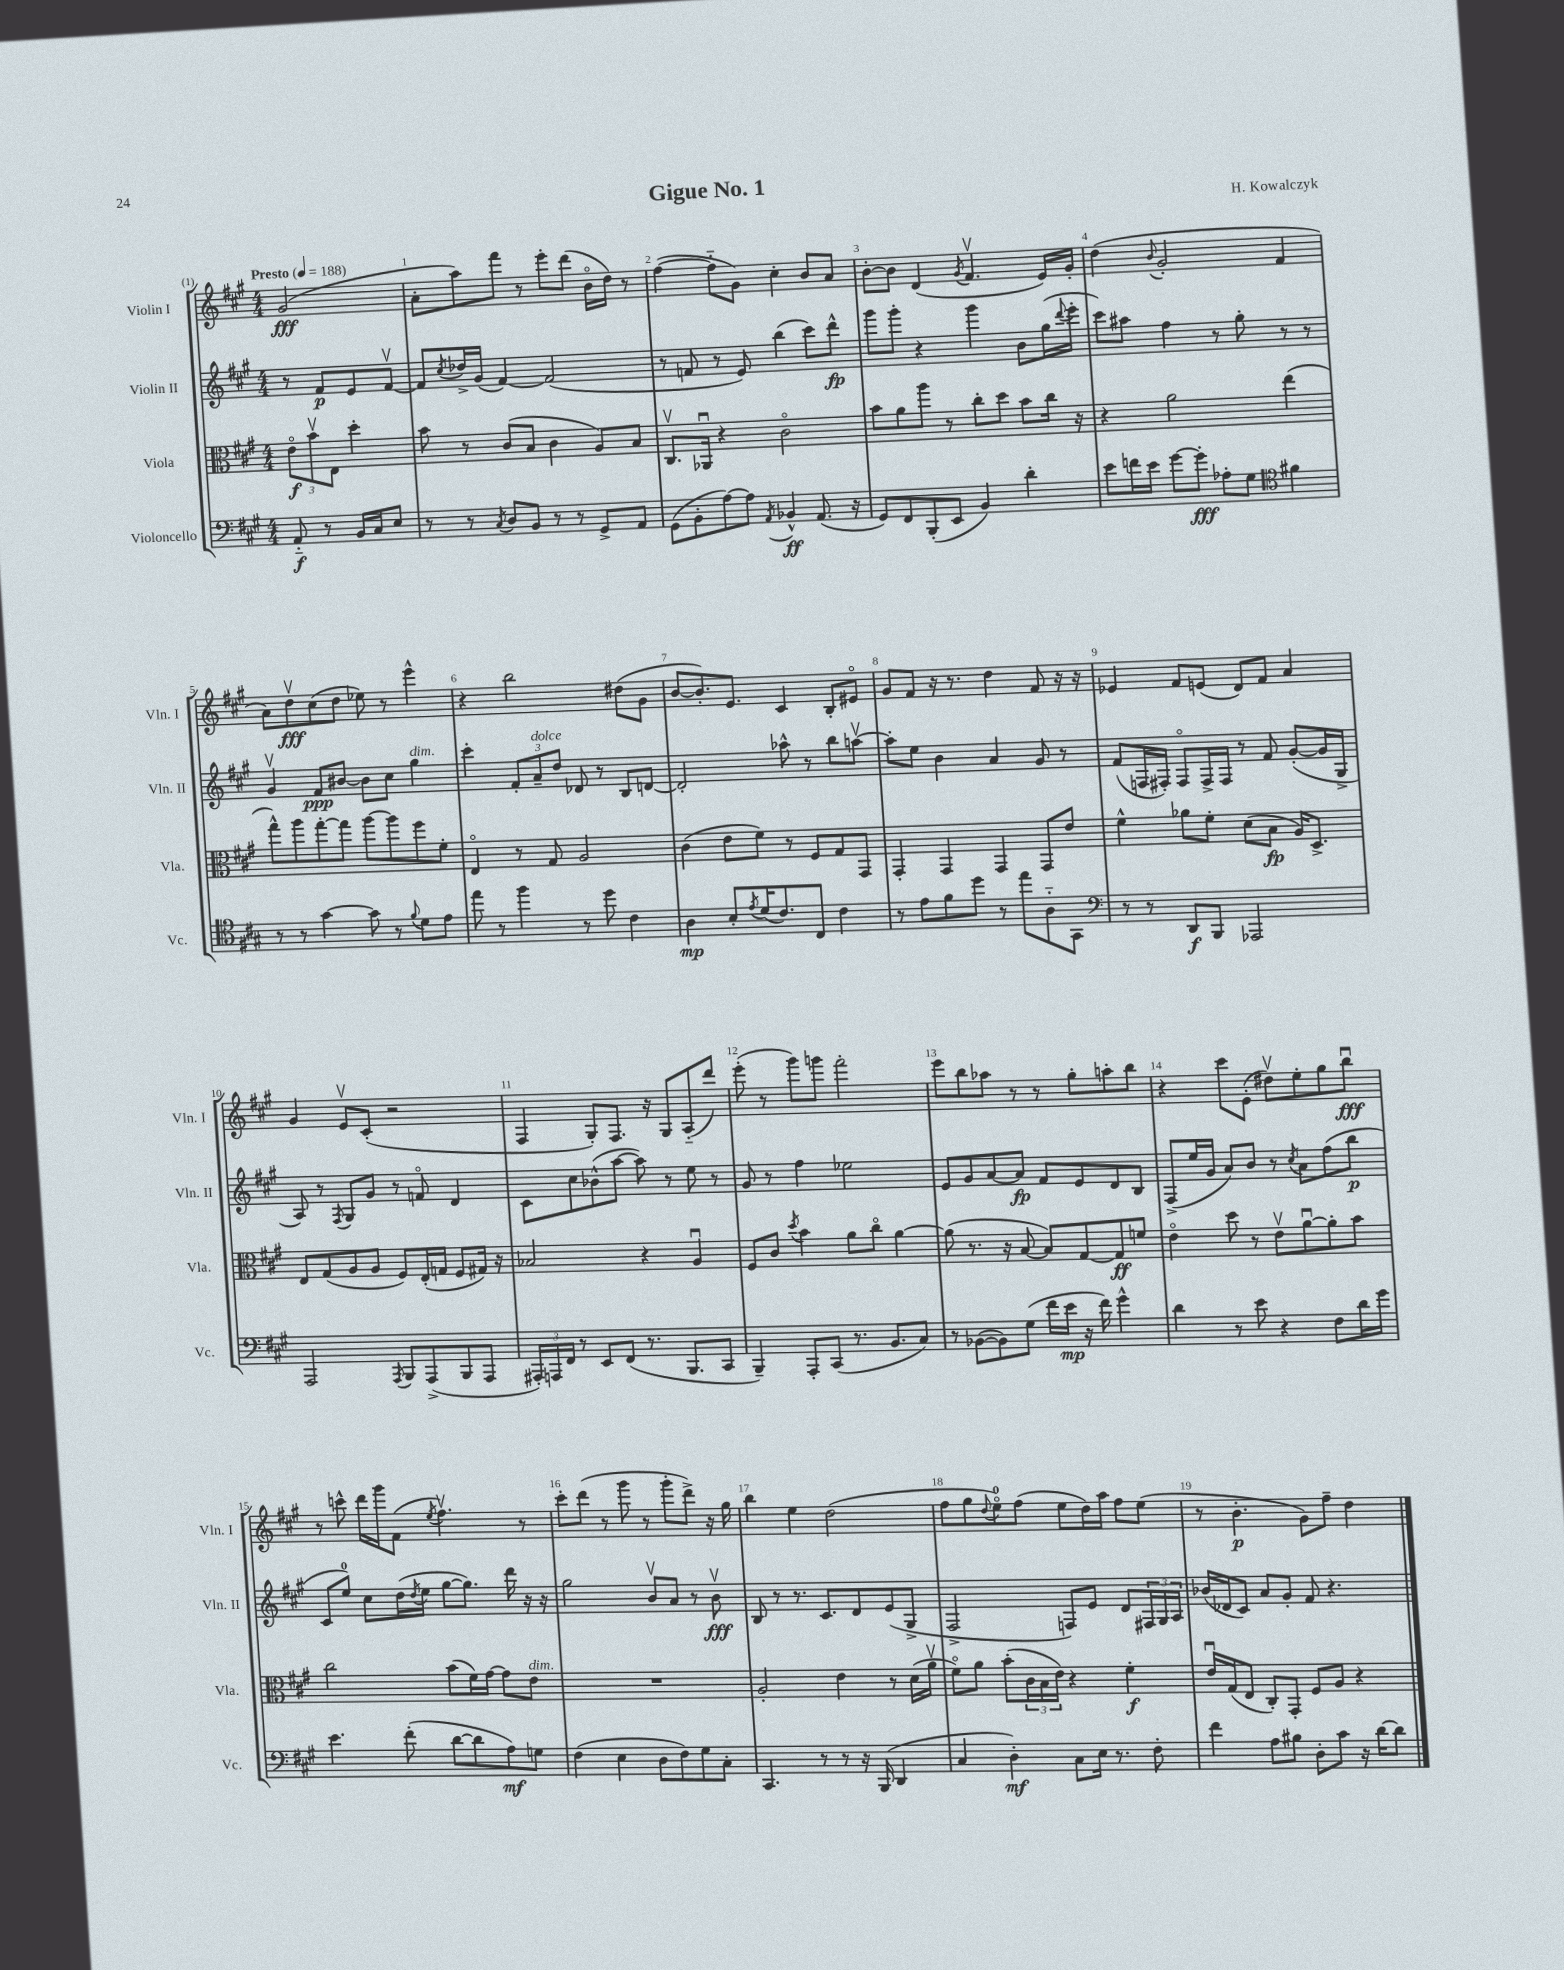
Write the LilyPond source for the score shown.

\header { title = "Gigue No. 1" composer = "H. Kowalczyk" }
<<
\new StaffGroup <<
\new Staff = "s0" \with { instrumentName = "Violin I" shortInstrumentName = "Vln. I" } {
    \clef treble \key a \major \numericTimeSignature \time 4/4 \partial 2 \tempo "Presto" 4 = 188
    gis'2\fff( |
    a'8-. a''8) fis'''8 r8 e'''8-. d'''8( b'16\flageolet d''16) r8 |
    fis''4~( fis''8-_ gis'8) cis''4-. b'8 a'8 |
    b'8~-. b'8 d'4( \acciaccatura { gis'8 } fis'4.\upbow e'16) gis'16-. |
    d''4( \appoggiatura { b'8 } gis'2-. fis'4 |
    a'8) d''8\upbow\fff cis''8( d''8 ees''8) r8 e'''4-^ |
    r4 b''2 dis''8( gis'8 |
    b'8~ b'8.-.) e'8. cis'4 b8-. eis'8\flageolet |
    gis'8 fis'8 r16 r8. d''4 fis'8 r16 r16 |
    ees'4 fis'8 e'8( d'8) fis'8 a'4 |
    gis'4 e'8\upbow cis'8-.( r2 |
    fis4 gis8-.) fis8. r16 gis8 a8-_( d'''8) |
    e'''8-.( r8 gis'''8) g'''8 fis'''2-. |
    e'''8 b''8 aes''8 r8 r8 gis''8-. a''8-. b''8 |
    r4 cis'''8 e'8-.( dis''8\upbow) e''8-. gis''8 b''8\downbow\fff |
    r8 c'''8-^ d'''16 gis'''16 fis'8( \acciaccatura { e''8 } fis''4.\upbow) r8 |
    cis'''8-. d'''8( r8 gis'''8 r8 gis'''8-. d'''8->) r16 gis''16 |
    b''4 e''4 d''2( |
    fis''8 gis''8 \appoggiatura { d''8 } e''8-0\flageolet) fis''8( e''8 d''16) a''16 fis''8 e''8( |
    r8 b'4.-.\p gis'8) fis''8-- d''4 \bar "|." |
}
\new Staff = "s1" \with { instrumentName = "Violin II" shortInstrumentName = "Vln. II" } {
    \clef treble \key a \major \numericTimeSignature \time 4/4 \partial 2
    r8 fis'8\p e'8 fis'8~\upbow |
    fis'8 \acciaccatura { cis''8 } des''16-> gis'16( fis'4~) fis'2( |
    r8 f'8 r8 e'8) b''4( cis'''8) d'''8-^\fp |
    gis'''8 gis'''8-. r4 gis'''4 b'8 gis''16( \appoggiatura { d'''8 } e'''16-. |
    cis'''8) ais''8 fis''4 r8 gis''8-. r8 r8 |
    gis'4\upbow fis'8\ppp bis'8~ bis'8 cis''8 gis''4^\markup { \italic "dim." } |
    cis'''4-. \tuplet 3/2 { fis'8-. a'8--^\markup { \italic "dolce" } d''8 } des'8 r8 b8 d'8~ |
    d'2-. aes''8-^ r8 b''8 a''8~\upbow |
    a''8-. e''8 b'4 a'4 gis'8 r8 |
    fis'8( f16 fis16-.) fis8\flageolet fis16-> fis16 r8 fis'8 gis'8~-.( gis'16 gis16-> |
    a8) r8 \acciaccatura { fis8 } gis8 gis'8 r8 f'8\flageolet d'4 |
    cis'8 cis''8 bes'8-^( a''8~ a''8) r8 e''8 r8 |
    gis'8 r8 fis''4 ees''2 |
    e'8 gis'8 a'8~ a'8\fp fis'8 e'8 d'8 b8 |
    fis8->( e''16 gis'16 a'8) b'8 r8 \acciaccatura { cis''8 } a'8 fis''8( b''8\p |
    cis'8 e''8-0) cis''8 d''16( \acciaccatura { d''8 } e''16 gis''8~ gis''8.) d'''16 r16 r16 |
    gis''2 b'8\upbow a'8 r8 b'8\upbow\fff |
    b8 r8 r8. cis'8. d'8 e'8( gis8-> |
    fis2-> f8) e'8 d'8 \tuplet 3/2 { fis16 gis16 a16 } |
    bes'16( des'16 cis'8) a'8 gis'8-. fis'8 r4. \bar "|." |
}
\new Staff = "s2" \with { instrumentName = "Viola" shortInstrumentName = "Vla." } {
    \clef alto \key a \major \numericTimeSignature \time 4/4 \partial 2
    \tuplet 3/2 { e'8\flageolet\f b'8\upbow e8 } d''4-. |
    b'8 r8 cis'8( b8 cis'4 a8) b8 |
    cis8.\upbow aes,16\downbow r4 cis'2\flageolet |
    b'8 a'8 a''8 r8 cis''8-. d''8 b'8 cis''16 r16 |
    r4 a'2 e''4( |
    gis''8-^) a''8 gis''8~-. gis''8 a''8~ a''8 fis''8 fis'8-. |
    e4\flageolet r8 gis8 a2 |
    cis'4( e'8 fis'8) r8 fis8 gis8 gis,8 |
    gis,4-. gis,4 gis,4 gis,8 e'8 |
    fis'4-^ aes'8 fis'8-. d'8( b8\fp a16) d8.-> |
    e8 gis8( a8 a8 fis8) e16-.( g16 fis8 gis16) r16 |
    bes2 r4 a4\downbow |
    fis8 cis'8 \acciaccatura { d''8 } b'4 a'8 cis''8\flageolet a'4~ |
    a'8( r8. r16 b8~ b8) gis8~ gis8\ff f'8 |
    e'4\flageolet d''8 r8 e'8\upbow a'8~\downbow a'8-. b'8 |
    cis''2 b'8( fis'16) gis'16~ gis'8 e'8^\markup { \italic "dim." } |
    R1 |
    a2-. e'4 r8 d'16( a'16\upbow |
    fis'8\flageolet) a'8 b'8-.( \tuplet 3/2 { cis'16 b16 e'16) } r4 fis'4-.\f |
    e'16\downbow gis16( e8 cis8-.) gis,8-. fis8 a8 r4 \bar "|." |
}
\new Staff = "s3" \with { instrumentName = "Violoncello" shortInstrumentName = "Vc." } {
    \clef bass \key a \major \numericTimeSignature \time 4/4 \partial 2
    a,8-_\f r8 b,16 cis16 e8 |
    r8 r8 \acciaccatura { cis8 } d8 b,8 r8 r8 gis,8-> a,8 |
    gis,8( b,8-. a8~) a8 \acciaccatura { a,8 } bes,4-^\ff a,8.( r16 |
    gis,8) fis,8 b,,8-.( e,8 b,4) d'4-. |
    e'8 f'16 e'16 gis'8~ gis'8-.\fff aes8-. gis8 \clef tenor fis'4 |
    r8 r8 gis'4~ gis'8 r8 \appoggiatura { fis'8 } d'8 e'8 |
    e''8 r8 fis''4 r8 d''8 cis'4 |
    a4\mp b8-. \acciaccatura { e'8 } d'16( cis'8.) cis8 cis'4 |
    r8 e'8 fis'8 d''8 r8 e''8 a8-_ gis,8 |
    \clef bass r8 r8 d,8\f b,,8 aes,,2 |
    a,,2 \acciaccatura { a,,8 } b,,8 a,,8->( b,,8 a,,8 |
    \tuplet 3/2 { ais,,16-.) a,,16 fis,16 } r8 e,8 fis,8( r8. b,,8. cis,8 |
    b,,4--) a,,8-. cis,8( r8. b,8. cis8) |
    r8 bes,8~( bes,8) gis8( fis'16 e'16\mp r16 fis'16) gis'4-^ |
    d'4 r8 e'8 r4 fis8 d'16 gis'16 |
    e'4. fis'8-.( d'8~ d'8 a8\mf) g8 |
    fis4( e4 d8 fis8) gis8 cis8-. |
    cis,4. r8 r8 r16 b,,16( d,4 |
    cis4 d4-.\mf) cis8 e16 r8. fis8-. |
    fis'4 a8 bis8 d8-. cis'8 r16 d'16~ d'8 \bar "|." |
}
>>
>>
\layout { \context { \Score \override BarNumber.break-visibility = ##(#f #t #t) barNumberVisibility = #all-bar-numbers-visible } }
